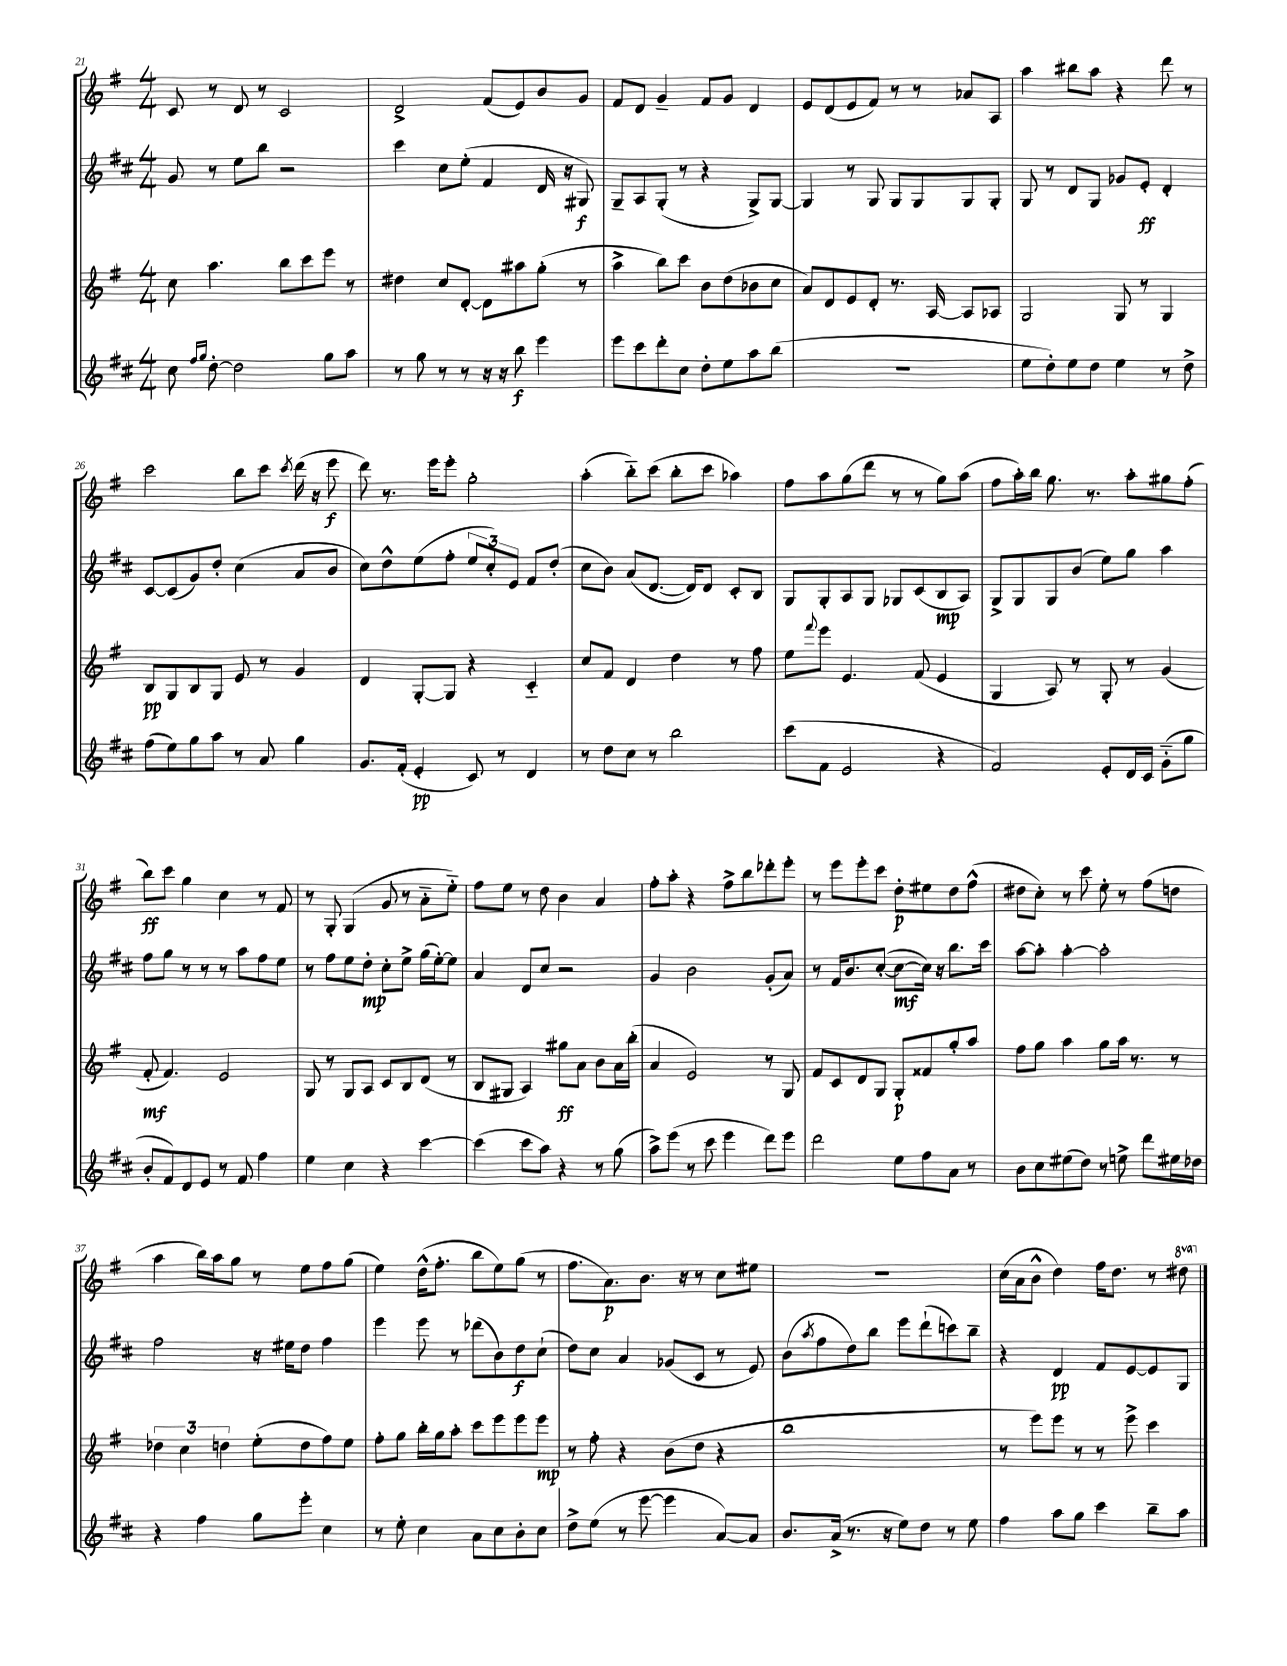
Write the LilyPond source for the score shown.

<<
\new StaffGroup <<
\new Staff = "s0" {
    \clef treble \key g \major \numericTimeSignature \time 4/4 \set Staff.ottavationMarkups = #ottavation-simple-ordinals
    c'8 r8 d'8 r8 c'2 |
    d'2-> fis'8( e'8) b'8 g'8 |
    fis'8 d'8 g'4-- fis'8 g'8 d'4 |
    e'8 d'8( e'8 fis'8) r8 r8 aes'8 a8 |
    a''4 bis''8 a''8 r4 d'''8 r8 |
    c'''2 b''8 c'''8 \acciaccatura { c'''8 } d'''16( r16 e'''8\f |
    d'''8) r8. e'''16 e'''8-. g''2-. |
    a''4-.( b''8-_) c'''8( b''8-. c'''8 aes''4) |
    fis''8 a''8 g''8( d'''8 r8 r8 g''8) a''8( |
    fis''8 a''16-.) b''16 g''8. r8. a''8-. gis''8 fis''8-.( |
    b''8\ff) c'''8 g''4 c''4 r8 fis'8 |
    r8 g8-. g4( g'8 r8 a'8-_ e''8-_) |
    fis''8 e''8 r8 d''8 b'4 a'4 |
    fis''8-. a''8-. r4 fis''8-> b''8 des'''8-. e'''8-. |
    r8 e'''8 e'''8-. c'''8 d''8-.\p eis''8 d''8 fis''8-^( |
    dis''8 c''8-.) r8 c'''8 e''8-. r8 fis''8( d''8 |
    a''4 b''16) a''16 g''8 r8 e''8 fis''8 g''8( |
    e''4) d''16-^( fis''8.-. b''8 e''8) g''8( r8 |
    fis''8. a'8.\p) b'8. r16 r8 c''8 eis''8 |
    R1 |
    c''16( a'16 b'8-^ d''4) fis''16 d''8. r8 \ottava #1 dis'''8 \ottava #0 \bar "|." |
}
\new Staff = "s1" {
    \clef treble \key d \major \numericTimeSignature \time 4/4
    g'8 r8 e''8 b''8 r2 |
    cis'''4 cis''8 e''8-.( fis'4 d'16 r16 gis8\f) |
    g8-- a8 g8-.( r8 r4 g8->) g8~ |
    g4 r8 g8 g8 g8 g8 g8-. |
    g8 r8 d'8 g8 ges'8 e'8-.\ff d'4-. |
    cis'8~ cis'8( g'8) d''8-. cis''4( a'8 b'8 |
    cis''8) d''8-^ e''8( fis''8-. \tuplet 3/2 { e''8 cis''8-.) e'8 } fis'8 d''8-.( |
    cis''8 b'8) a'8( d'8.~ d'16) d'8 cis'8-. b8 |
    g8 g8-. a8 g8 ges8 cis'8( b8\mp a8) |
    g8-> g8 g8 b'8( e''8) g''8 a''4 |
    fis''8 g''8 r8 r8 r8 a''8 fis''8 e''8 |
    r8 fis''8 e''8 d''8-.\mp cis''8-. e''8-> g''16( e''16~-.) e''8 |
    a'4 d'8 cis''8 r2 |
    g'4 b'2 g'8-.( a'8) |
    r8 fis'16 b'8. cis''8~-.( cis''8~\mf cis''16) r16 b''8. cis'''16 |
    a''8~ a''8-. a''4~-. a''2-. |
    fis''2 r16 eis''16 d''8 fis''4 |
    e'''4 e'''8 r8 des'''8( b'8) d''8\f cis''8-!( |
    d''8) cis''8 a'4 ges'8( cis'8 r8 e'8) |
    b'8( \acciaccatura { a''8 } fis''8 d''8) b''8 e'''8 d'''8-!( c'''8) b''8-- |
    r4 d'4\pp fis'8 e'8~ e'8 g8 \bar "|." |
}
\new Staff = "s2" {
    \clef treble \key g \major \numericTimeSignature \time 4/4
    c''8 a''4. b''8 c'''8 e'''8 r8 |
    dis''4 c''8 d'8~-. d'8 ais''8 g''8-.( r8 |
    a''4-> b''8) c'''8 b'8 d''8( bes'8 c''8 |
    a'8) d'8 e'8 d'8-. r8. a16~ a8 aes8 |
    g2 g8 r8 g4 |
    b8\pp g8 b8 g8 e'8 r8 g'4 |
    d'4 g8~-. g8 r4 c'4-_ |
    c''8 fis'8 d'4 d''4 r8 fis''8 |
    e''8 \appoggiatura { fis'''8 } e'''8 e'4. fis'8( e'4 |
    g4 a8) r8 g8-. r8 g'4( |
    fis'8-.\mf fis'4.) e'2 |
    g8 r8 g8 a8 c'8 b8 d'8( r8 |
    b8 gis8 a4) gis''8\ff a'8 b'8 a'16 b''16-.( |
    a'4 e'2) r8 g8 |
    fis'8 c'8 d'8 g8 g8-.\p fisis'8 g''8-. a''8 |
    fis''8 g''8 a''4 g''8 a''16 r8. r8 |
    \tuplet 3/2 { des''4 c''4 d''4 } e''8-.( d''8 fis''8) e''8 |
    fis''8-. g''8 b''16-. g''16 a''8-. c'''8 e'''8 e'''8 e'''8\mp |
    r8 fis''8-. r4 b'8( d''8 r4 |
    b''1 |
    r8 e'''8) e'''8 r8 r8 e'''8-> c'''4 \bar "|." |
}
\new Staff = "s3" {
    \clef treble \key d \major \numericTimeSignature \time 4/4
    cis''8 \grace { fis''16 g''16 } d''8~-. d''2 g''8 a''8 |
    r8 g''8 r8 r8 r16 r16 b''8\f e'''4 |
    e'''8 cis'''8 d'''8-. cis''8 d''8-. e''8 a''8 b''8( |
    r1 |
    e''8 d''8-.) e''8 d''8 e''4 r8 d''8-> |
    fis''8( e''8) g''8 a''8 r8 a'8 g''4 |
    g'8. fis'16-.( e'4-.\pp cis'8) r8 d'4 |
    r8 d''8 cis''8 r8 b''2 |
    cis'''8( fis'8 e'2 r4 |
    fis'2) e'8-. d'16 cis'16 g'8-_( g''8 |
    b'8-. fis'8) d'8 e'8 r8 fis'8 fis''4 |
    e''4 cis''4 r4 cis'''4~ |
    cis'''4( cis'''8 a''8) r4 r8 g''8( |
    a''8->) e'''8( r8 cis'''8 e'''4 d'''8) e'''8 |
    d'''2 e''8 fis''8 a'8 r8 |
    b'8 cis''8 eis''8( d''8) r8 e''8-> d'''8 eis''16 des''16 |
    r4 fis''4 g''8 e'''8-. cis''4 |
    r8 e''8-. cis''4 a'8 cis''8 b'8-. cis''8 |
    d''8-> e''8( r8 e'''8~ e'''4 a'8~) a'8 |
    b'8. a'16->( r8. r16 e''8) d''8 r8 e''8 |
    fis''4 a''8 g''8 cis'''4 b''8-- a''8 \bar "|." |
}
>>
>>
\layout { \context { \Score currentBarNumber = #21 } }
